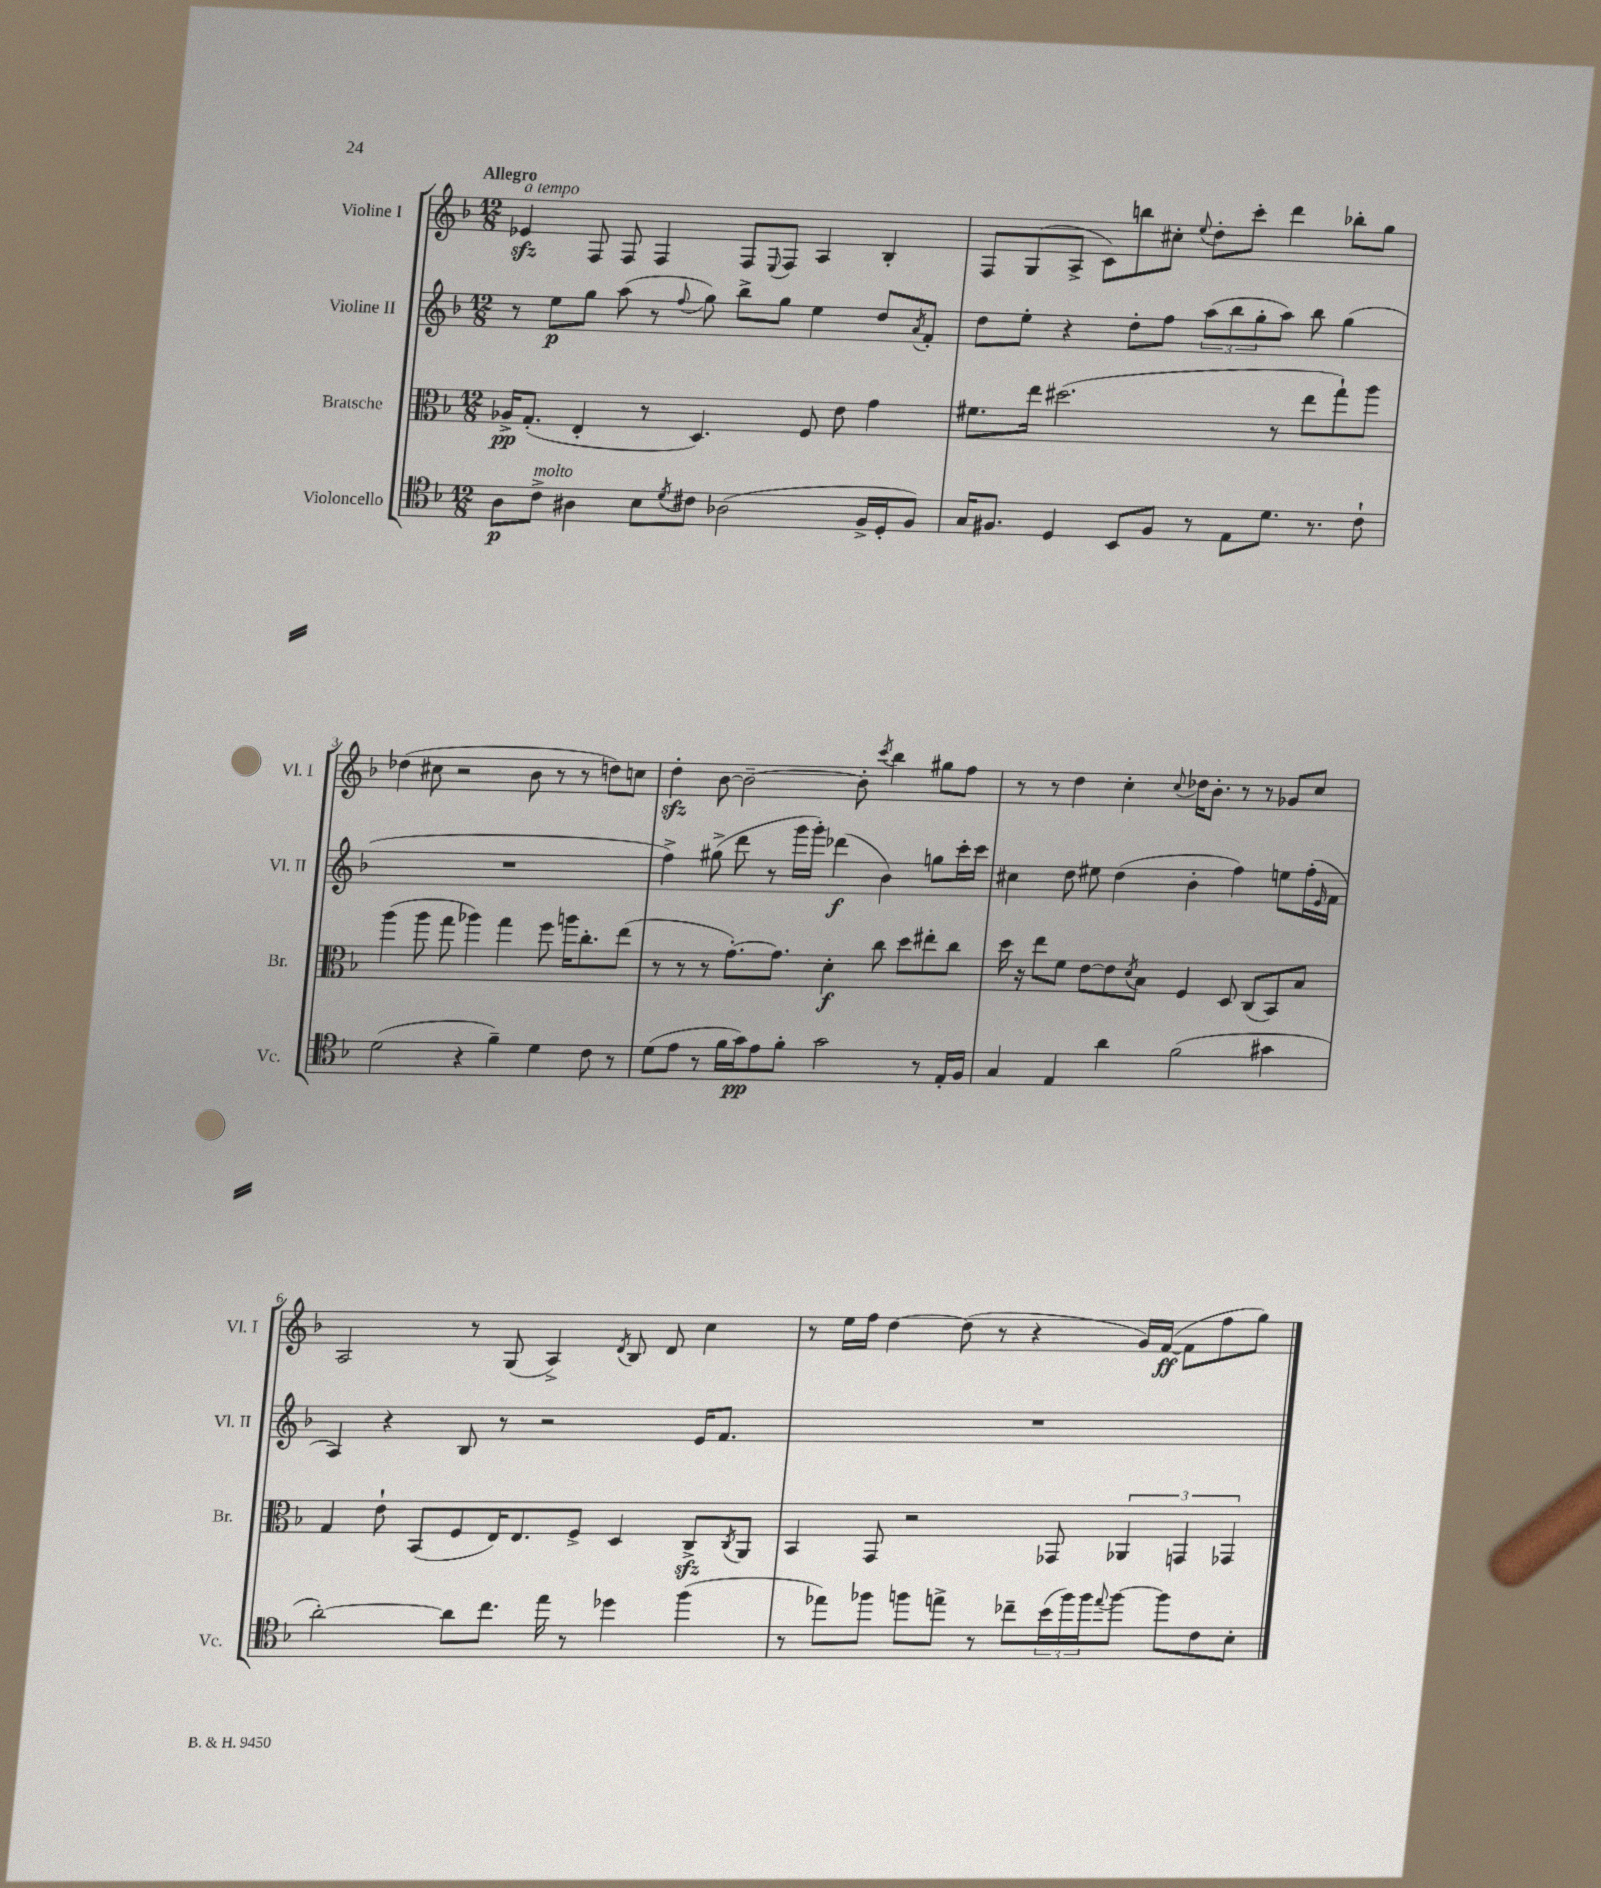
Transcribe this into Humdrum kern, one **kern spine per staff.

**kern	**dynam	**kern	**dynam	**kern	**dynam	**kern	**dynam
*part4	*part4	*part3	*part3	*part2	*part2	*part1	*part1
*staff4	*staff4	*staff3	*staff3	*staff2	*staff2	*staff1	*staff1
*I"Violoncello	*	*I"Bratsche	*	*I"Violine II	*	*I"Violine I	*
*I'Vc.	*	*I'Br.	*	*I'Vl. II	*	*I'Vl. I	*
*clefC4	*	*clefC3	*	*clefG2	*	*clefG2	*
*k[b-]	*	*k[b-]	*	*k[b-]	*	*k[b-]	*
*M12/8	*	*M12/8	*	*M12/8	*	*M12/8	*
=1	=1	=1	=1	=1	=1	=1	=1
!	!	!	!	!	!	!LO:TX:a:B:t=Allegro	!
!	!	!	!	!	!	!LO:TX:a:i:t=a tempo	!
8A\L	p	16A-X^/KL	pp	8r	.	4e-Xzz/	.
.	.	(8.G'/J	.	.	.	.	.
!LO:TX:a:i:t=molto	!	!	!	!	!	!	!
8c^\J	.	.	.	8ee\L	p	.	.
4A#X\	.	4E'/	.	8gg\J	.	8F/	.
.	.	.	.	(8aa\	.	8F/	.
8B-\L	.	8r	.	8r	.	4F/	.
8qd/	.	.	.	8qqff/	.	.	.
8c#X\J	.	4.D/)	.	8gg\)	.	.	.
(2A-X\	.	.	.	8bb-^\L	.	8F/L	.
.	.	.	.	.	.	8qqE/	.
.	.	.	.	8gg\J	.	8F/J	.
.	.	8F/	.	4ee\	.	4A/	.
.	.	8e\	.	.	.	.	.
16F^/LL	.	4g\	.	8dd/L	.	4B-'/	.
16D'/J	.	.	.	.	.	.	.
.	.	.	.	8qa/	.	.	.
8F/J)	.	.	.	8f'/J	.	.	.
=2	=2	=2	=2	=2	=2	=2	=2
16G/KL	.	8.f#X\L	.	8dd\L	.	8F/L	.
8.F#X/J	.	.	.	.	.	.	.
.	.	.	.	8ee'\J	.	(8G/	.
.	.	16ee\Jk	.	.	.	.	.
4D/	.	(2.dd#X\	.	4r	.	8A^/J	.
.	.	.	.	.	.	8c\L)	.
8BB-/L	.	.	.	8dd'\L	.	8bbn\	.
8F#/J	.	.	.	8ff\J	.	8cc#X'\J	.
.	.	.	.	.	.	8qqee/	.
8r	.	.	.	(12aa\L	.	8dd'\L	.
.	.	.	.	12bb-\	.	.	.
8E\L	.	.	.	.	.	8ccc'\J	.
.	.	.	.	12gg'\	.	.	.
8.d\J	.	8r	.	8aa\J)	.	4ddd\	.
.	.	8ee\L	.	8bb-\	.	.	.
8.r	.	.	.	.	.	.	.
.	.	8gg`\)	.	(4gg\	.	8bb-X'\L	.
8c`\	.	8aa\J	.	.	.	8gg\J	.
!!LO:LB:g=z
=3	=3	=3	=3	=3	=3	=3	=3
(2d\	.	(4aa\	.	1.r	.	(4dd-X\	.
.	.	8aa\	.	.	.	8cc#X\	.
.	.	8gg\	.	.	.	2r	.
4r	.	4aa-X\)	.	.	.	.	.
4f~\)	.	4gg\	.	.	.	.	.
.	.	.	.	.	.	8b-\	.
4d\	.	8ff\	.	.	.	8r	.
.	.	16aan\KL	.	.	.	8r	.
.	.	8.cc'\	.	.	.	.	.
8c\	.	.	.	.	.	8ddn\L)	.
8r	.	(8ee\J	.	.	.	8ccn\J	.
=4	=4	=4	=4	=4	=4	=4	=4
(8d\L	.	8r	.	4ff^\)	.	4ddzz'\	.
8e\J	.	8r	.	.	.	.	.
8r	.	8r	.	(8gg#X^\	.	[8b-\	.
16f\LL	.	[8.g'\L)	.	8ddd\	.	2b-~\_	.
16g\J)	pp	.	.	.	.	.	.
8e\	.	.	.	8r	.	.	.
.	.	8.g\J]	.	.	.	.	.
8f'\J	.	.	.	16ggg\LL	.	.	.
.	.	.	.	16ggg'\JJ)	.	.	.
2g\	.	4d'\	f	(4ddd-X\	f	.	.
.	.	.	.	.	.	8b-'\]	.
.	.	.	.	.	.	8qccc/	.
.	.	8cc\	.	4b-\)	.	4bb-\	.
.	.	8dd\L	.	.	.	.	.
8r	.	8ee#X'\	.	8ggn\L	.	8gg#X\L	.
16E'/LL	.	8cc\J	.	16ccc'\L	.	8ff\J	.
16F/JJ	.	.	.	16ccc\JJ	.	.	.
=5	=5	=5	=5	=5	=5	=5	=5
4G/	.	16dd\	.	4cc#X\	.	8r	.
.	.	16r	.	.	.	.	.
.	.	8ee\L	.	.	.	8r	.
4E/	.	8f\J	.	8dd\	.	4dd\	.
.	.	[8e\L	.	8ee#X\	.	.	.
4a\	.	8e\]	.	(4dd\	.	4cc'\	.
.	.	8qd/	.	.	.	.	.
.	.	8B-\J	.	.	.	.	.
.	.	.	.	.	.	8qqcc/	.
(2f\	.	4F/	.	4b-'\	.	16dd-X\KL	.
.	.	.	.	.	.	8.b-'\J	.
.	.	8D/	.	4ff\)	.	8r	.
.	.	(8C/L	.	.	.	8r	.
4g#X\	.	8BB-/)	.	8een\L	.	8g-X/L	.
.	.	8B-/J	.	(16ff'\L	.	8cc/J	.
.	.	.	.	16qqe/	.	.	.
.	.	.	.	16f\JJ	.	.	.
!!LO:LB:g=z
=6	=6	=6	=6	=6	=6	=6	=6
[2a'\)	.	4G/	.	4A/)	.	2A/	.
.	.	8e`\	.	4r	.	.	.
.	.	(8BB-/L	.	.	.	.	.
8a\L]	.	8F/	.	8B-/	.	8r	.
8.cc\J	.	16E/K)	.	8r	.	(8G/	.
.	.	8.E/	.	.	.	.	.
.	.	.	.	2r	.	4A^/)	.
16ee\	.	.	.	.	.	.	.
8r	.	8F^/J	.	.	.	.	.
.	.	.	.	.	.	8qd/	.
4dd-X\	.	4D/	.	.	.	8B-/	.
.	.	.	.	.	.	8d/	.
(4ff\	.	8Czz^/L	.	16e/KL	.	4cc\	.
.	.	.	.	8.f/J	.	.	.
.	.	8qC/	.	.	.	.	.
.	.	8AA/J	.	.	.	.	.
=7	=7	=7	=7	=7	=7	=7	=7
8r	.	4BB-/	.	1.r	.	8r	.
8ee-X\L)	.	.	.	.	.	16ee\LL	.
.	.	.	.	.	.	16ff\JJ	.
8ff-X\J	.	8GG/	.	.	.	[4dd\	.
8ffn\L	.	2r	.	.	.	.	.
8een^\J	.	.	.	.	.	(8dd\]	.
8r	.	.	.	.	.	8r	.
8cc-X~\L	.	.	.	.	.	4r	.
(24b-\L	.	8GG-X/	.	.	.	.	.
24ff\)	.	.	.	.	.	.	.
24ff\J	.	.	.	.	.	.	.
8qqee/	.	.	.	.	.	.	.
[8ff\J	.	6AA-X/	.	.	.	16g/LL)	.
.	.	.	.	.	.	([16f/JJ	ff
8ff\L]	.	.	.	.	.	8f\L]	.
.	.	6GGn/	.	.	.	.	.
8c\	.	.	.	.	.	8ff\	.
.	.	6GG-X/	.	.	.	.	.
8B-'\J	.	.	.	.	.	8gg\J)	.
==	==	==	==	==	==	==	==
*-	*-	*-	*-	*-	*-	*-	*-
